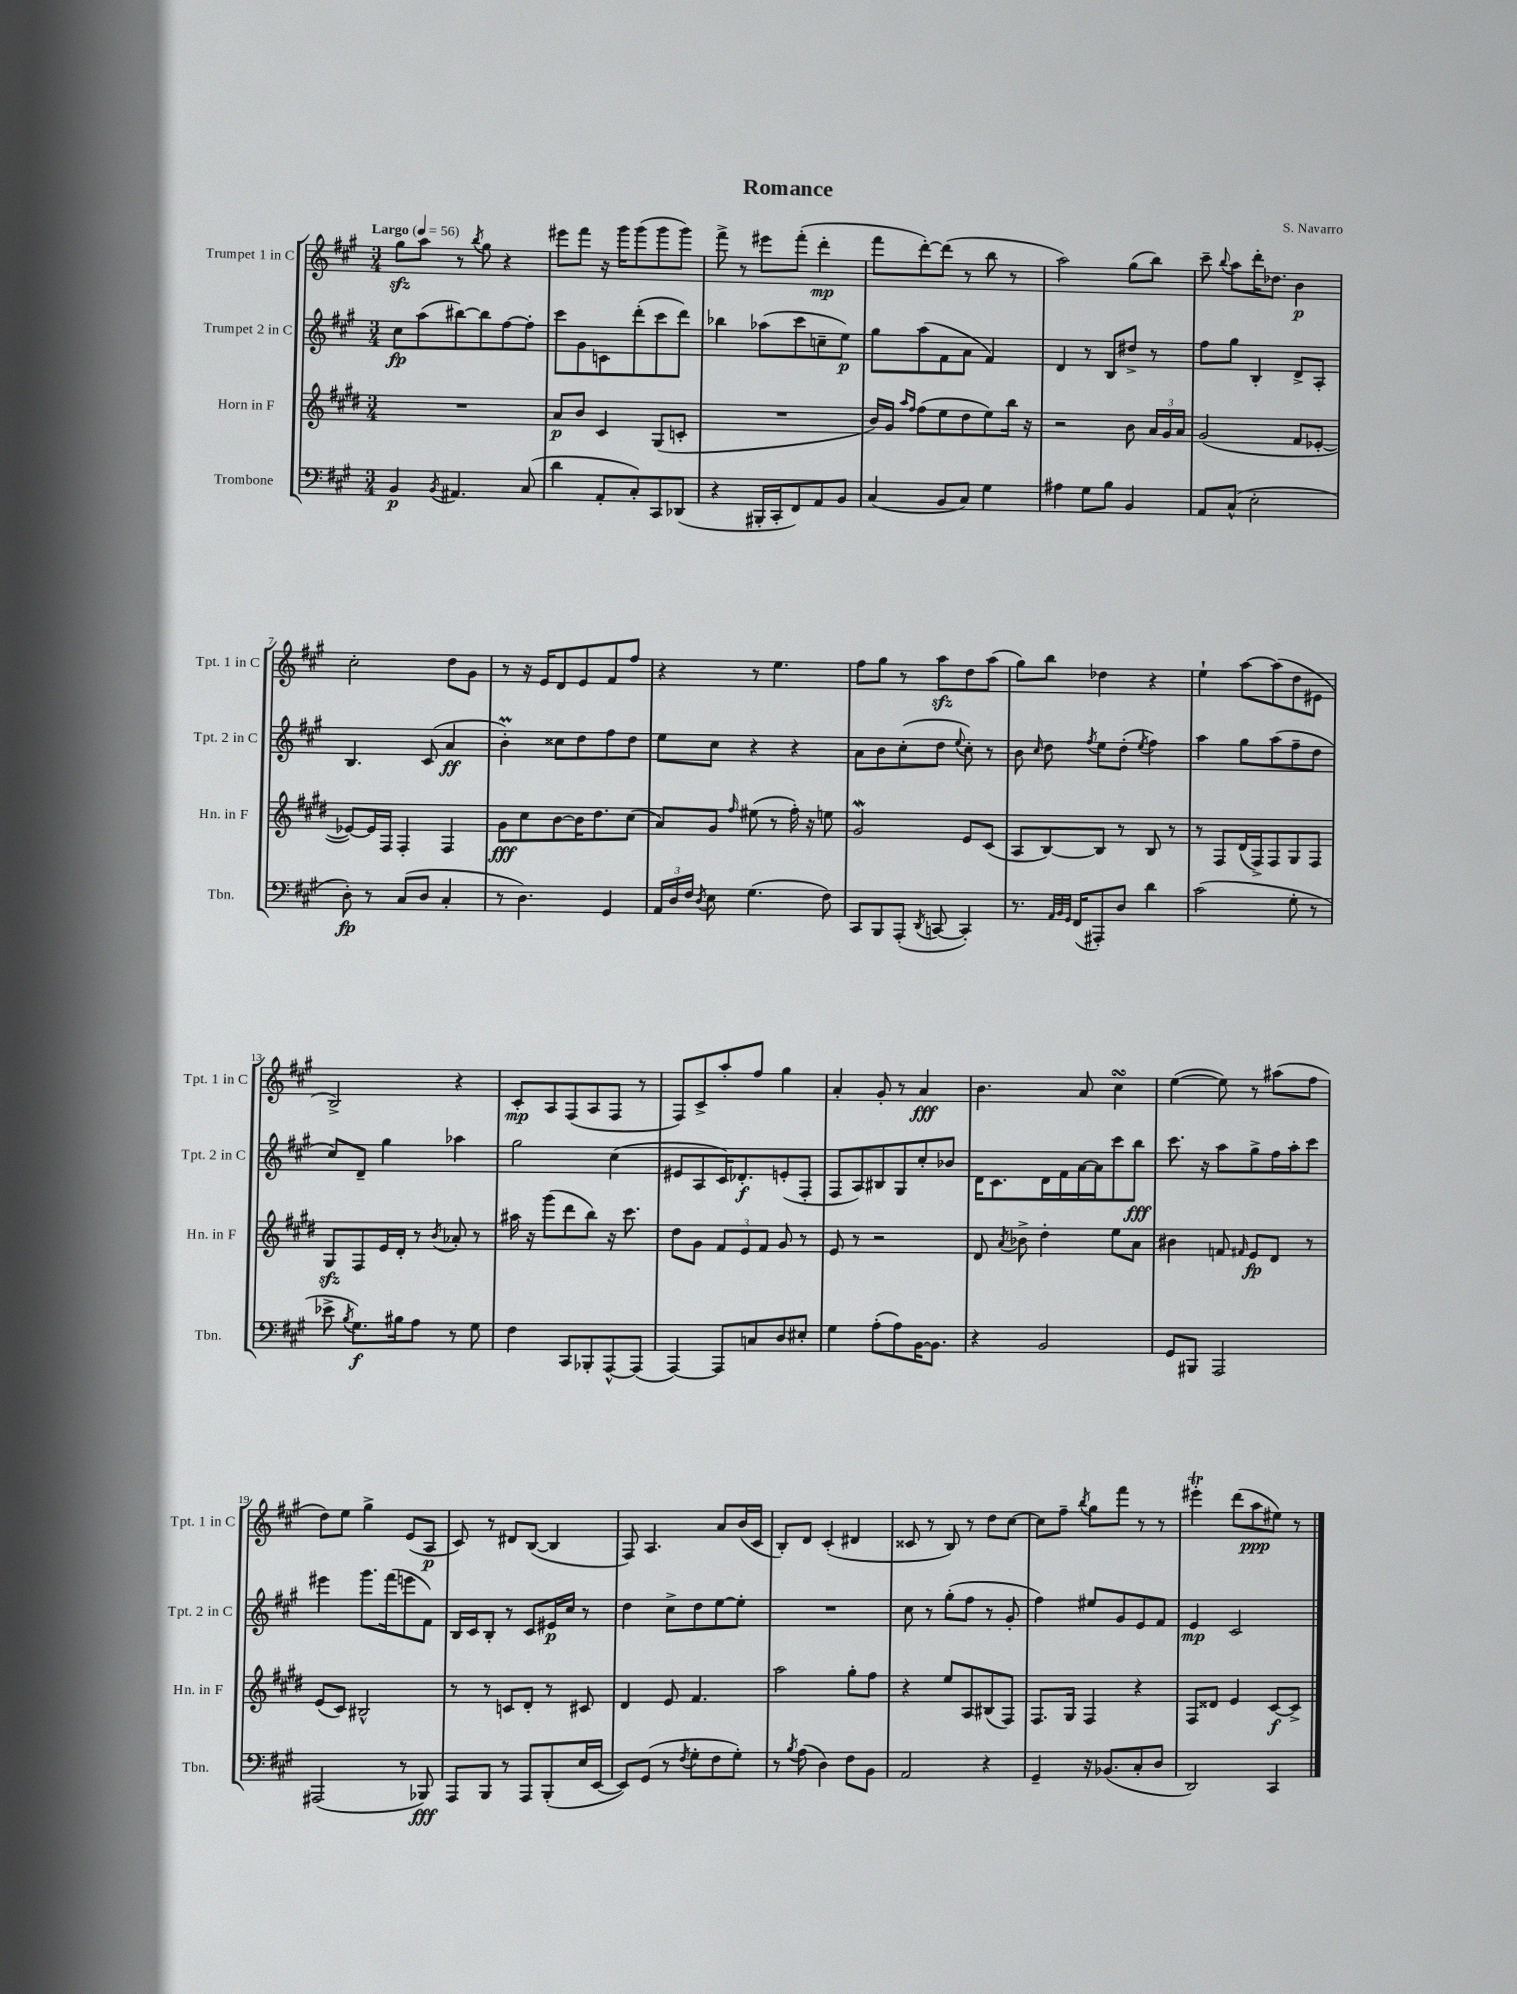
\header { title = "Romance" composer = "S. Navarro" }
<<
\new StaffGroup <<
\new Staff = "s0" \with { instrumentName = "Trumpet 1 in C" shortInstrumentName = "Tpt. 1 in C" } {
    \clef treble \key a \major \numericTimeSignature \time 3/4 \tempo "Largo" 4 = 56
    \autoBeamOff gis''8[\sfz a''8] r8 \acciaccatura { b''8 } gis''8 r4 |
    eis'''8[ fis'''8] r16 gis'''16[ gis'''8( gis'''8 gis'''8]) |
    fis'''8-> r8 eis'''8[ fis'''8]-.( d'''4-.\mp |
    fis'''8[ d'''8~-.) d'''8]( r8 b''8 r8 |
    a''2) gis''8[( b''8]) |
    cis'''8-- \appoggiatura { b''8 } a''8[ d'''16-. des''8.] b'4\p |
    cis''2-. d''8[ gis'8] |
    r8 r16 e'16[ d'8 e'8 fis'8 fis''8] |
    r4 r8 e''4. |
    fis''8[ gis''8] r8 a''8[\sfz d''8 a''8]( |
    gis''8[) b''8] des''4 r4 |
    e''4-! a''8[~ a''8( d''8 eis'8] |
    b2->) r4 |
    cis'8[-.\mp a8 fis8( a8 fis8] r8 |
    fis8[) cis'8-> a''8-. fis''8] gis''4 |
    a'4-. gis'8-. r8 a'4\fff |
    b'4. a'8 cis''4\turn |
    e''4~( e''8) r8 ais''8[( fis''8] |
    d''8[) e''8] gis''4-> e'8[( a8]\p |
    cis'8) r8 dis'8[ b8]~( b4 |
    fis8) a4. a'8[ b'16( cis'16] |
    b8[-.) d'8] cis'4-.( dis'4 |
    cisis'8 r8 b8) r8 d''8[ cis''8]~ |
    cis''8[ fis''8]-- \acciaccatura { b''8 } gis''8[ fis'''8] r8 r8 |
    eis'''4-.\trill d'''8[( a''8\ppp eis''8]) r8 \bar "|." |
}
\new Staff = "s1" \with { instrumentName = "Trumpet 2 in C" shortInstrumentName = "Tpt. 2 in C" } {
    \clef treble \key a \major \numericTimeSignature \time 3/4
    \autoBeamOff cis''8[\fp a''8( bis''8~) bis''8 fis''8~ fis''8]-. |
    cis'''8[ gis'8 c'8 d'''8-.( cis'''8 d'''8]) |
    bes''4 aes''8[( cis'''8 c''8-- e''8]\p) |
    gis''8[ a''8( fis'8 a'8] fis'4) |
    d'4 r8 b8[ dis''8]-> r8 |
    fis''8[ gis''8] b4-. d'8[-> a8]-. |
    b4. cis'8( a'4\ff |
    b'4-.\prall) cisis''8[ d''8 fis''8 d''8] |
    e''8[ cis''8] r4 r4 |
    a'8[ b'8 cis''8-.( d''8] \appoggiatura { e''8 } cis''8-.) r8 |
    b'8 \grace { cis''16 } d''8 \acciaccatura { fis''8 } e''8[ d''8]-.( \acciaccatura { e''8 } fis''4) |
    a''4 gis''8[ a''8( fis''8-- d''8] |
    cis''8[) d'8]-- gis''4 aes''4 |
    gis''2 cis''4( |
    eis'8[ a8 cis'16) des'8.-.\f e'8-.( fis8]-. |
    fis8[ a8) bis8 gis8 cis''8-. bes'8] |
    d'16[ cis'8. d'16 fis'16 a'16~ a'16 cis'''8 b''8]\fff |
    cis'''8. r16 a''8[ gis''8-> fis''16 a''16-. cis'''8] |
    eis'''4 gis'''8.[ fis'''16( e'''8 fis'8]) |
    b16[ cis'16 b8]-. r8 cis'8[ eis'16\p cis''16] r8 |
    d''4 cis''8[-> d''8 e''8~ e''8]-. |
    R2. |
    cis''8 r8 gis''8[-.( fis''8] r8 gis'8-. |
    fis''4) eis''8[ gis'8 e'8 fis'8] |
    e'4\mp cis'2 \bar "|." |
}
\new Staff = "s2" \with { instrumentName = "Horn in F" shortInstrumentName = "Hn. in F" } {
    \clef treble \key e \major \numericTimeSignature \time 3/4
    \autoBeamOff R2. |
    a'8[\p b'8] cis'4 gis8[( c'8]-. |
    R2. |
    b'16[) gis'16] \grace { a''16[ fis''16] } fis''8[( e''8 dis''8 e''8) b''16] r16 |
    r2 b'8 \tuplet 3/2 { a'16[ gis'16 a'16] } |
    gis'2( fis'8[ ees'8]~-. |
    ees'8[~) ees'16 fis16] fis4-. fis4 |
    gis'8[\fff cis''8 b'8~ b'16 dis''8. cis''8]( |
    a'8[) gis'8] \grace { fis''16 } eis''8( r8 fis''16-.) r16 e''8 |
    gis'2\mordent e'8[ cis'8]( |
    a8[ b8~) b8] r8 b8 r8 |
    r8 fis8[ dis'16( fis16->) fis8 gis8 fis8] |
    gis8[\sfz fis8 e'16 dis'16]-. r8 \acciaccatura { b'8 } aes'8-. r8 |
    ais''16 r16 gis'''8[( dis'''8 b''8]) r16 cis'''8. |
    dis''8[ gis'8] \tuplet 3/2 { fis'8[ e'8 fis'8] } gis'8 r8 |
    e'8 r8 r2 |
    dis'8 \acciaccatura { a'8 } bes'8-> dis''4-. e''8[ a'8] |
    bis'4 f'8 \grace { fis'16 } e'8[\fp dis'8] r8 |
    e'8[( cis'8]) bis2-^ |
    r8 r8 c'8[ dis'8]-. r8 cis'8 |
    dis'4 e'8 fis'4. |
    a''2 gis''8[-. fis''8] |
    r4 e''8[ a8 bis8( fis8]) |
    fis8.[ gis16] fis4 r4 |
    fis8[ disis'8] e'4 cis'8[~\f cis'8]-> \bar "|." |
}
\new Staff = "s3" \with { instrumentName = "Trombone" shortInstrumentName = "Tbn." } {
    \clef bass \key a \major \numericTimeSignature \time 3/4
    \autoBeamOff b,4\p \acciaccatura { b,8 } ais,4. cis8( |
    d'4 a,8[-. cis8-.) cis,8 des,8]( |
    r4 bis,,16[-. cis,16-. fis,8) a,8 b,8] |
    cis4( b,8[ cis8]) gis4 |
    ais4 gis8[ b8] b,4 |
    a,8[ cis8]-^( e2-. |
    d8-.\fp) r8 cis8[( d8] cis4-. |
    r8 d4.) gis,4 |
    \tuplet 3/2 { a,16[ d16 fis16] } \acciaccatura { d8 } e8 gis4.( fis8) |
    cis,8[ b,,8 a,,8]-.( \acciaccatura { d,8 } c,8~ c,4-.) |
    r8. \grace { a,32[ b,32 gis,32] } fis,16[( ais,,8-.) d8] d'4 |
    cis'2( gis8-. r8 |
    ees'8-> \acciaccatura { b8 } gis8.[\f) bis16 a8] r8 gis8 |
    fis4 cis,8[ bes,,8-. a,,8~-^ a,,8]( |
    a,,4~) a,,8[ c8 d8 eis8]-. |
    gis4 a8[-.( a8) b,16~ b,8.] |
    r4 b,2 |
    gis,8[ bis,,8] a,,2 |
    ais,,2( r8 bes,,8\fff) |
    a,,8[ b,,8] r8 a,,8[ b,,8-.( e16 e,16]~ |
    e,8[) gis,8]( r8 \acciaccatura { fis8 } gis8[-. fis8 gis8]-.) |
    r8 \acciaccatura { b8 } a8( d4) fis8[ b,8] |
    a,2 r4 |
    gis,4-- r16 bes,8.[( cis8-. d8] |
    d,2) cis,4 \bar "|." |
}
>>
>>
